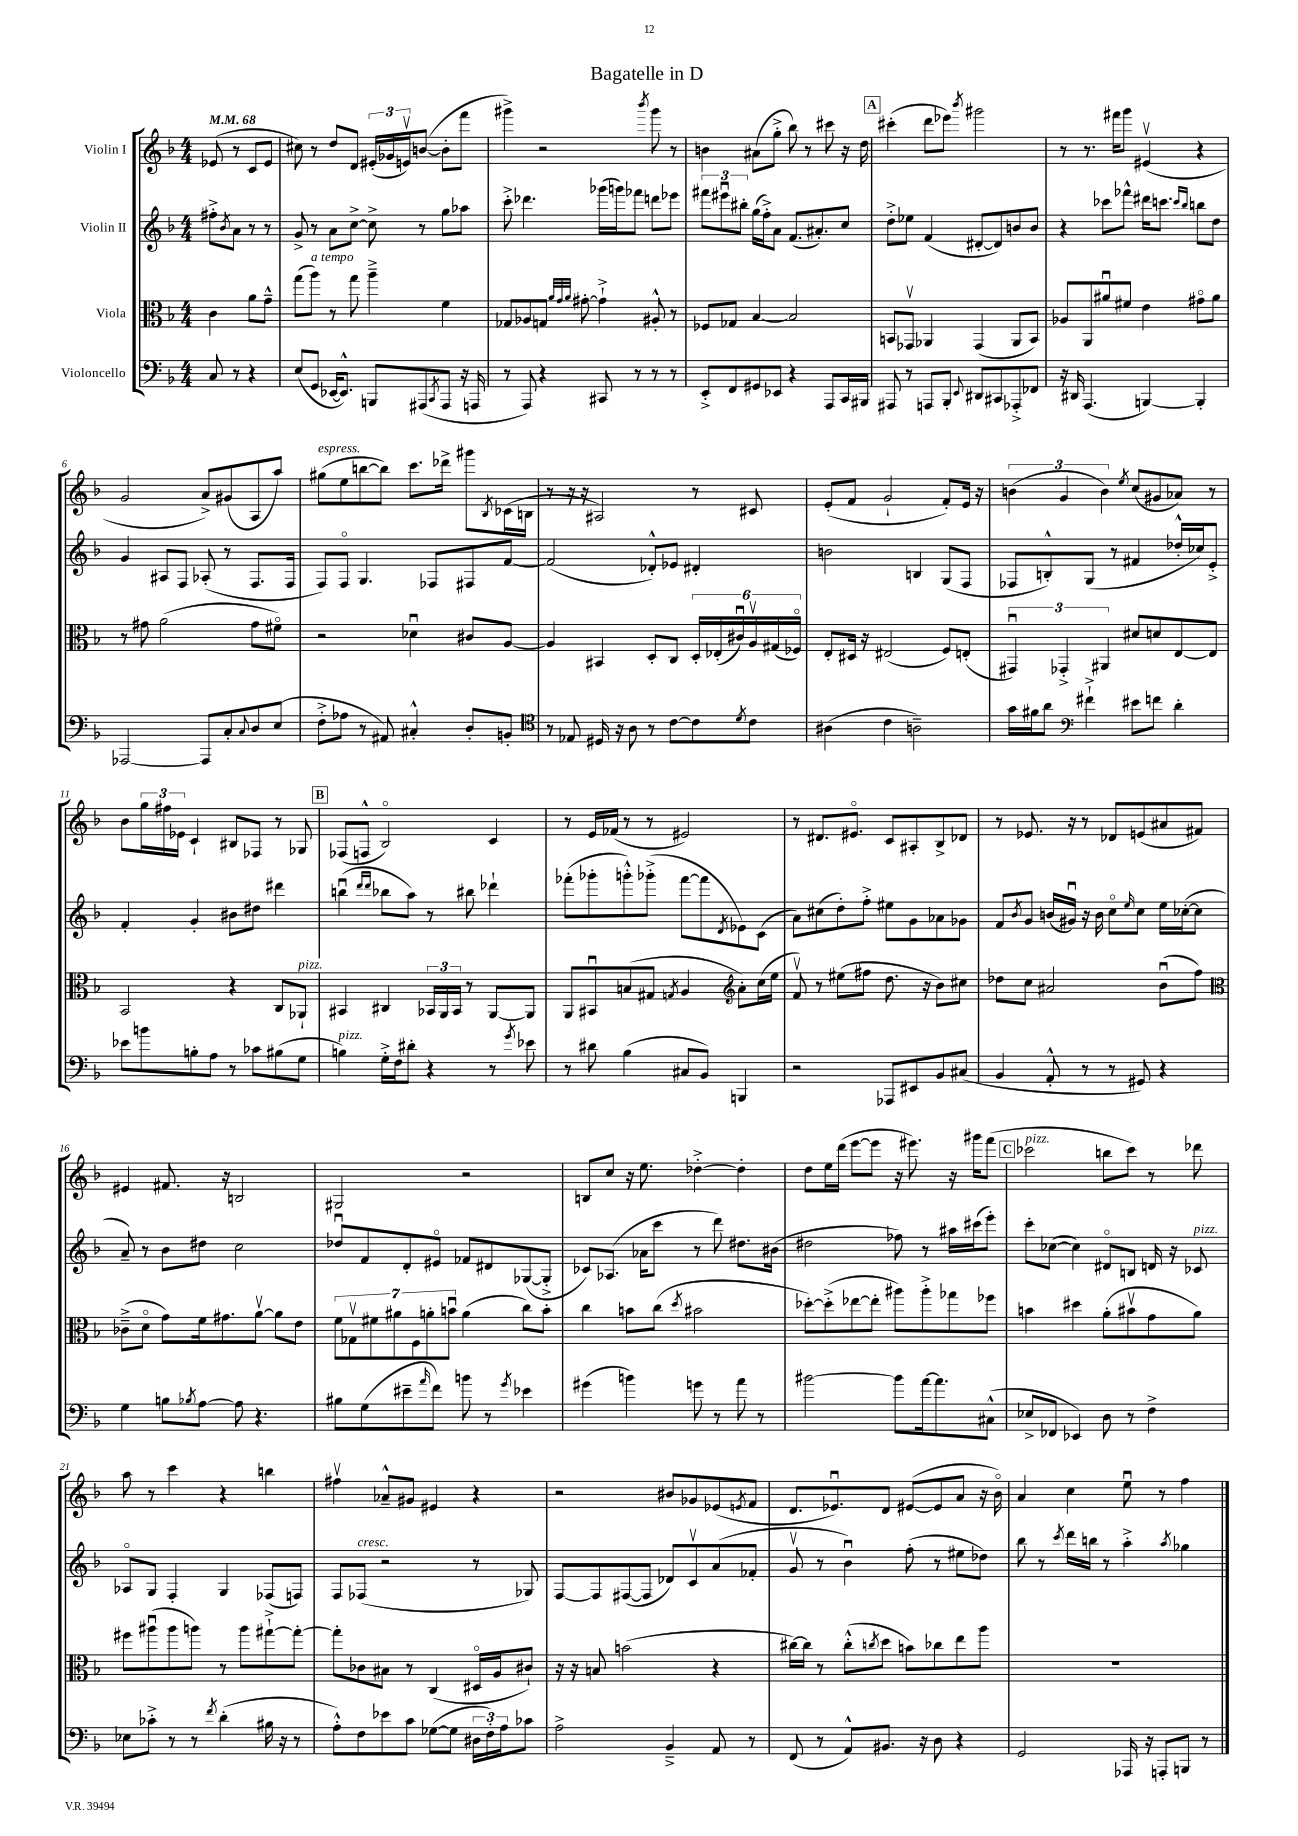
\header { title = "Bagatelle in D" }
<<
\new StaffGroup <<
\new Staff = "s0" \with { instrumentName = "Violin I" } {
    \clef treble \key f \major \numericTimeSignature \time 4/4 \partial 2 \tempo 4 = 68
    ees'8( r8 c'8 ees'8 |
    cis''8) r8 d''8 d'8 \tuplet 3/2 { eis'16-.( ges'16 e'16\upbow) } b'8~( b'8-. f'''8 |
    gis'''4->) r2 \acciaccatura { bes'''8 } gis'''8 r8 |
    b'4 ais'8( g''8-.-> bes''8) r8 cis'''8 r16 d''16 |
    \mark \markup { \box "A" } cis'''4-.( d'''8 ees'''8) \acciaccatura { bes'''8 } gis'''2 |
    r8 r8. fis'''16 g'''8 eis'4\upbow( r4 |
    g'2 a'8->) gis'8( a8 a''8) |
    gis''8^\markup { \italic "espress." }( e''8 b''8~ b''8) c'''8. des'''16-> gis'''8 \acciaccatura { bes8 } ces'16( b16 |
    r8 r16 r16 ais2) r8 cis'8 |
    e'8-.( f'8 g'2-! f'8-.) e'16 r16 |
    \tuplet 3/2 { b'4( g'4 b'4) } \acciaccatura { e''8 } c''8( gis'8 aes'8) r8 |
    bes'8 \tuplet 3/2 { g''16 fis''16 ees'16 } c'4-! bis8 fes8 r8 ges8 |
    \mark \markup { \box "B" } fes8( f8-^ bes2\flageolet) c'4 |
    r8 e'16 fes'16( r8 r8 eis'2) |
    r8 dis'8. eis'8.\flageolet c'8 ais8-. bes8-> des'8 |
    r8 ees'8. r16 r8 des'8 e'8( ais'8 fis'8) |
    eis'4 fis'8. r16 b2 |
    gis2 r2 |
    b8 c''8 r16 e''8. des''4~-.-> des''4-. |
    d''8 e''16 d'''16( e'''8~ e'''8 r16 eis'''8.) r16 gis'''16 f'''8( |
    \mark \markup { \box "C" } ces'''2^\markup { \italic "pizz." } b''8 ces'''8) r8 des'''8 |
    a''8 r8 c'''4 r4 b''4 |
    fis''4\upbow aes'8---^ gis'8 eis'4 r4 |
    r2 bis'8 ges'8 ees'8( \acciaccatura { e'8 } f'8 |
    d'8. ees'8.\downbow) d'8 eis'8~( eis'8 a'8 r16 bes'16\flageolet) |
    a'4 c''4 e''8\downbow r8 f''4 \bar "|." |
}
\new Staff = "s1" \with { instrumentName = "Violin II" } {
    \clef treble \key f \major \numericTimeSignature \time 4/4 \partial 2
    fis''8-.-> \acciaccatura { bes'8 } a'8 r8 r8 |
    g'8-> r8 a'8 c''8~-> c''8-> r8 g''8 aes''8 |
    c'''8-.-> des'''4. ges'''16( g'''16) fes'''8 d'''8 ees'''8 |
    \tuplet 3/2 { fis'''8 eis'''8\downbow bis''8-. } g''16( f''16-.->) a'8 f'8.( ais'8.-.) c''8 |
    \mark \markup { \box "A" } d''8-.-> ees''8 f'4( dis'8~-. dis'8) b'8 b'8 |
    r4 ces'''8 fes'''8-^ dis'''16 c'''8. \grace { c'''16 bes''16 } b''8 d''8 |
    g'4 ais8 f8 aes8-.( r8 f8. f16 |
    f8) f8\flageolet g4. fes8 fis8 f'8~ |
    f'2( des'8-.-^) ees'8 dis'4-. |
    b'2 b4 g8( f8 |
    fes8 b8-.-^) g8( r8 fis'4 des''16-.-^ ces''16) e'8-.-> |
    f'4-. g'4-. bis'8 dis''8 dis'''4 |
    \mark \markup { \box "B" } b''4\downbow( \grace { d'''16 d'''16 } bes''8 a''8) r8 bis''8 des'''4-! |
    fes'''8-.( ges'''8-. g'''8-.-^) ges'''8-.->( fes'''8~ fes'''8 \acciaccatura { d'8 } ees'8) c'8( |
    a'8) cis''8( d''8-.) f''8-.-> eis''8 g'8 aes'8 ges'8 |
    f'8 \acciaccatura { bes'8 } g'8 b'16( gis'16\downbow) r16 b'16 c''8\flageolet \grace { e''16 } c''8 e''16 ces''16~-.( ces''8 |
    a'8--) r8 bes'8 dis''8 c''2 |
    des''8\downbow f'8 d'8-. eis'8\flageolet fes'8 dis'8 ges8~( ges8-.-> |
    ces'8) aes8.( aes'16 c'''8 r8 d'''8) dis''8. bis'16( |
    dis''2 fes''8) r8 ais''16 cis'''16( e'''8-.) |
    \mark \markup { \box "C" } c'''8-. ces''8~( ces''4) dis'8\flageolet b8 d'16 r16 ces'8^\markup { \italic "pizz." } |
    aes8\flageolet g8 f4-. g4 fes8( f8) |
    f8 fes8^\markup { \italic "cresc." }( r2 r8 ges8) |
    f8~ f8 fis8~( fis8 des'8) c'8\upbow a'8( fes'8-. |
    g'8\upbow r8 bes'4\downbow) f''8-.( r8 eis''8 des''8) |
    bes''8 r8 \acciaccatura { c'''8 } d'''16 b''16 r8 a''4-.-> \acciaccatura { a''8 } ges''4 \bar "|." |
}
\new Staff = "s2" \with { instrumentName = "Viola" } {
    \clef alto \key f \major \numericTimeSignature \time 4/4 \partial 2
    c'4 a'8 g'8---^ |
    g''8( a''8^\markup { \italic "a tempo" }) r8 g''8 a''4---> f'4 |
    ges8 aes8 g8 \grace { a'32 g'32 a'32 } gis'8~-. gis'4-!-> ais8-.-^ r8 |
    fes8 ges8 bes4~ bes2 |
    \mark \markup { \box "A" } b,8 ges,8\upbow aes,4 ges,4( aes,8 b,8) |
    aes8 a,8 ais'8\downbow fis'8 e'4 gis'8\flageolet ais'8 |
    r8 gis'8 a'2( gis'8 fis'8\flageolet) |
    r2 des'4\downbow cis'8 a8~ |
    a4 bis,4 d8-. c8 \tuplet 6/4 { d16-. ees16-.( cis'16\downbow) a16\upbow gis16( fes16\flageolet) } |
    e8-. dis16 r16 eis2( f8) e8-.( |
    \tuplet 3/2 { gis,4\downbow) ges,4-.-> ais,4 } dis'8 d'8 e8~ e8 |
    bes,2 r4 c8 aes,8-!^\markup { \italic "pizz." } |
    \mark \markup { \box "B" } bis,4 cis4 \tuplet 3/2 { bes,16 a,16 bes,16 } r8 a,8~ a,8 |
    a,8 bis,8\downbow b8( gis8 \acciaccatura { g8 } a4 \clef treble a'8-.) c''16( e''16 |
    f'8\upbow) r8 eis''8( fis''8 d''8. r16 bes'8) cis''8 |
    des''8 c''8 ais'2 bes'8\downbow( f''8) |
    \clef alto ces'8--->( d'8\flageolet g'8) f'16 gis'8. a'8~\upbow a'8 e'8 |
    \tuplet 7/4 { f'8 ges8\upbow fis'8 ais'8 f8 a'8-. b'8\downbow } a'4( c''8) b'8-. |
    c''4 b'8 c''8( \acciaccatura { d''8 } bis'2 |
    des''8~-.) des''8-.->( ees''8~ ees''8-. ais''8) ais''8-.-> ges''8 fes''8 |
    \mark \markup { \box "C" } b'4 dis''4 a'8-.( bis'8\upbow g'8 a'8) |
    fis''8 ais''8\downbow( ais''8 a''8) r8 a''8 gis''8~-!-> gis''8~-. |
    gis''8-. ces'8 bis8 r8 c4( dis16\flageolet a16 cis'8-!) |
    r16 r16 b8 b'2( r4 |
    cis''16~) cis''16 r8 cis''8-.-^( \acciaccatura { c''8 } d''8 b'8) ces''8 e''8 a''8 |
    R1 \bar "|." |
}
\new Staff = "s3" \with { instrumentName = "Violoncello" } {
    \clef bass \key f \major \numericTimeSignature \time 4/4 \partial 2
    c8 r8 r4 |
    e8( g,8 ees,16~ ees,8.-^) b,,8 ais,,8( \acciaccatura { c,8 } ais,,8 r16 a,,16 |
    r8 a,,8) r4 cis,8 r8 r8 r8 |
    e,8-.-> f,8 gis,8 ees,8 r4 a,,8 c,16 bis,,16 |
    \mark \markup { \box "A" } ais,,8 r8 a,,8 bes,,8-. \appoggiatura { e,8 } dis,8 cis,8 aes,,8-.-> fes,8 |
    r16 dis,16 a,,4.( b,,4~) b,,4-. |
    aes,,2~ aes,,8 c8-. \appoggiatura { c8 } d8 e8( |
    f8-.-> aes8 r8 ais,8) cis4-.-^ d8-. b,8-. |
    \clef tenor r8 ees8 dis16 r16 a8 r8 c'8~ c'8 \acciaccatura { d'8 } c'8 |
    ais4( c'4 a2--) |
    g'16 fis'16 a'8 \clef bass fis'4-!-> eis'8 f'8 d'4-. |
    ees'8 b'8 b8-. a8 r8 ces'8 bis8( g8 |
    \mark \markup { \box "B" } b4^\markup { \italic "pizz." }) g16-.-> f16 dis'8-. r4 r8 \acciaccatura { g'8 } ees'8 |
    r8 dis'8 bes4( cis8 bes,8) b,,4 |
    r2 aes,,8 eis,8 bes,8 cis8( |
    bes,4 a,8-.-^ r8 r8 gis,8) r4 |
    g4 b8 \acciaccatura { bes8 } a8~ a8 r4. |
    bis8 g8( eis'8-- \grace { a'16 } f'8) b'8 r8 \acciaccatura { g'8 } ees'4 |
    gis'4( b'4) g'8 r8 a'8 r8 |
    bis'2~ bis'8 a'16~ a'8. cis8-^( |
    \mark \markup { \box "C" } ees8-> fes,8 ees,4) d8 r8 f4-> |
    ees8 ces'8-.-> r8 r8 \acciaccatura { f'8 } d'4-.( bis16 r16 r8 |
    a8-.-^) f8 ees'8 c'8 ges8~( ges8 \tuplet 3/2 { dis16 f16-.) a16 } ces'8 |
    a2-> bes,4---> a,8 r8 |
    f,8( r8 a,8-^) bis,8. r16 d8 r4 |
    g,2 aes,,16 r16 a,,8-. b,,8 r8 \bar "|." |
}
>>
>>
